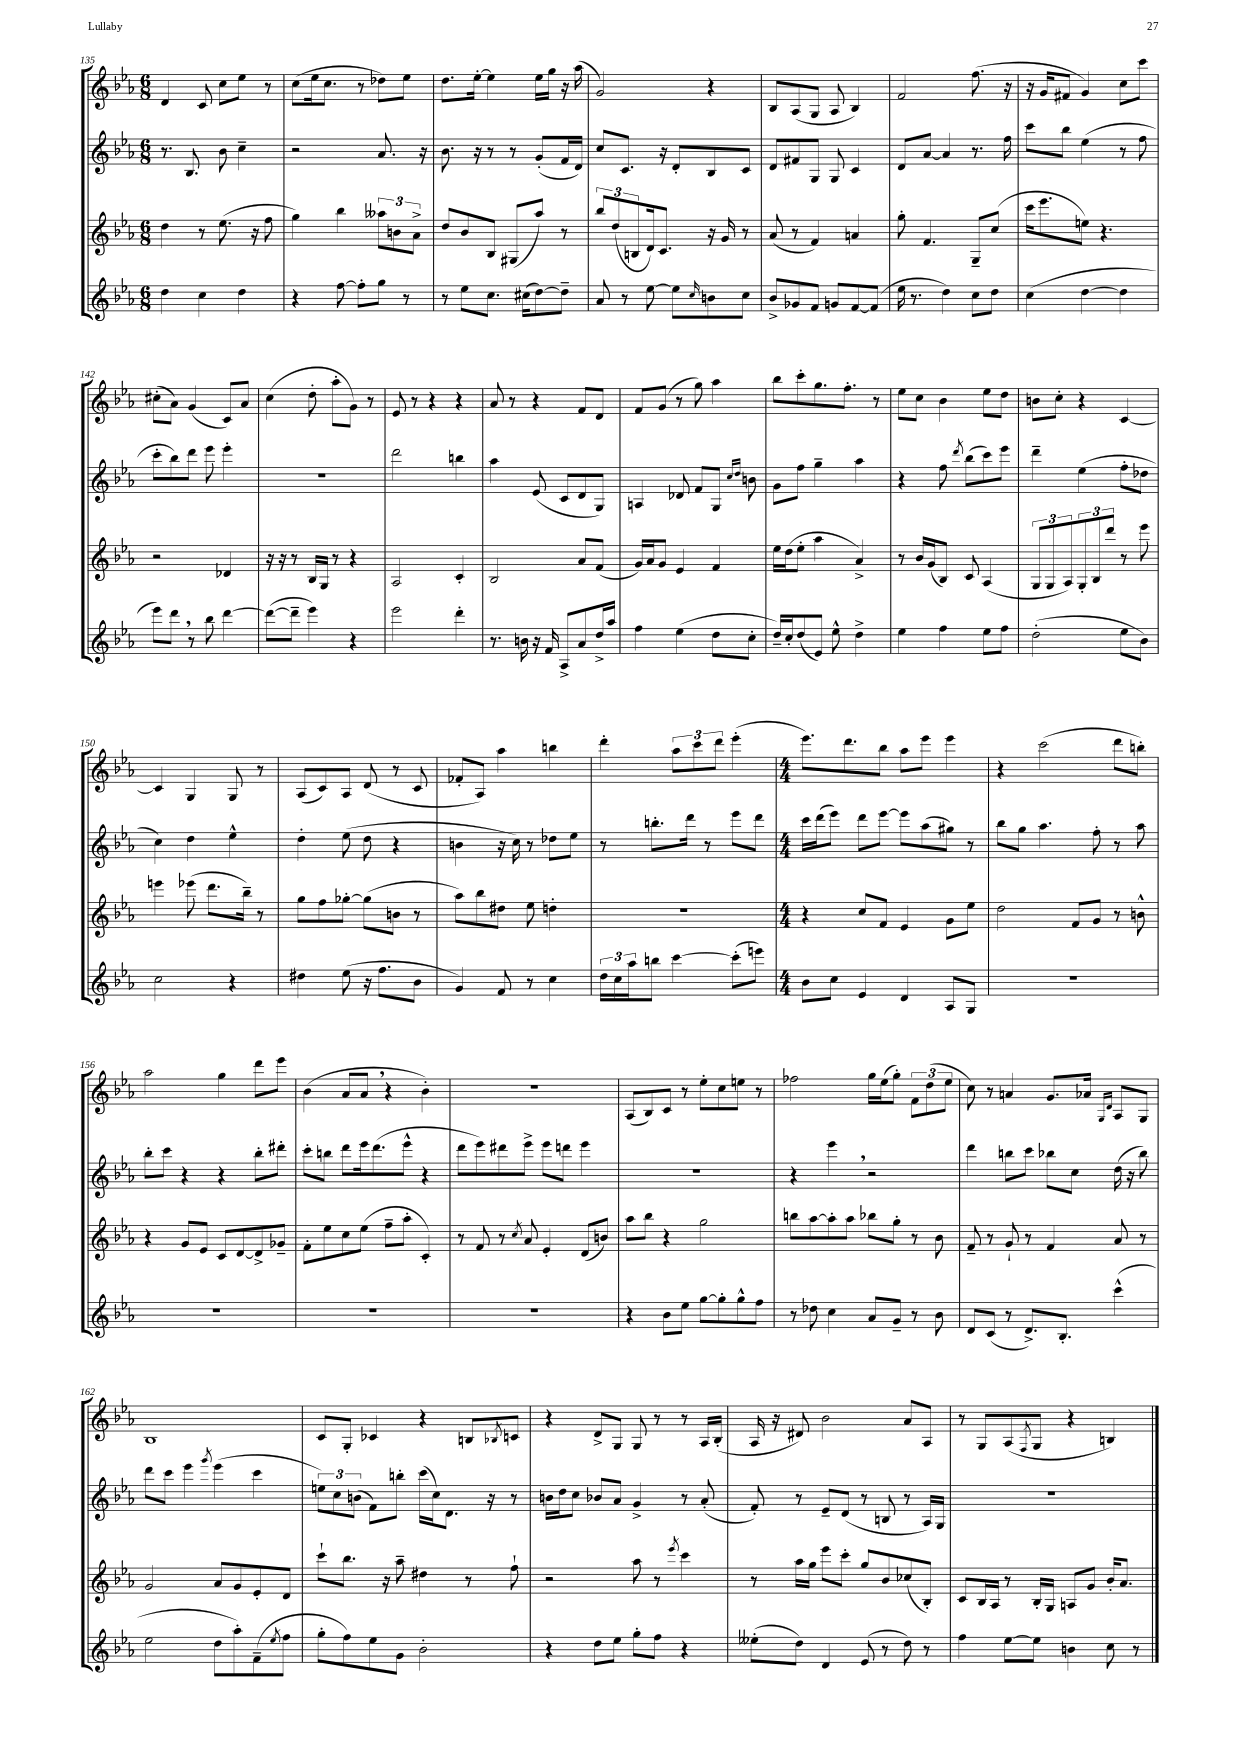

**kern	**kern	**kern	**kern
*staff4	*staff3	*staff2	*staff1
*clefG2	*clefG2	*clefG2	*clefG2
*k[b-e-a-]	*k[b-e-a-]	*k[b-e-a-]	*k[b-e-a-]
*M6/8	*M6/8	*M6/8	*M6/8
4dd\	4dd\	8.r	4d/
.	.	8.B-/	.
4cc\	8r	.	8c/
.	(8.ee-\	8b-\	8cc\L
4dd\	.	4cc~\	8ee-\J
.	16r	.	.
.	8ff\	.	8r
=	=	=	=
4r	4gg\)	2r	(8cc\L
.	.	.	16ee-\k
.	.	.	8.cc\J
[8ff\	4bb-\	.	.
8ff'\]L	.	.	8r
8gg\J	12aa--\L	8.a-/	8dd-\L)
.	12b\	.	.
8r	.	.	8ee-\J
.	12a-^\J	.	.
.	.	16r	.
=	=	=	=
8r	8dd/L	8.b-\	8.dd\L
8ee-\L	8b-/	.	.
.	.	16r	[16ee-'\Jk
8.cc\J	8B-/J	8r	4ee-\]
.	(8G#/L	8r	.
(16cc#\LK	.	.	.
[8dd\)	8aa-/J)	(8g'/L	16ee-\LL
.	.	.	16gg\JJ
8dd~\]J	8r	16f/L	16r
.	.	16d/JJ)	(16aa-\
=	=	=	=
8a-/	12bb-/L	8cc/L	2g/)
.	(12dd/	.	.
8r	.	8.c/J	.
.	12B/	.	.
[8ee-\	16d/k)	.	.
.	8.c/J	16r	.
8ee-\]L	.	8d'/L	.
16qqcc/	.	.	.
8b\	16r	8B-/	4r
.	16g/	.	.
8cc\J	8r	8c/J	.
=	=	=	=
8b-^/L	(8a-/	8d/L	8B-/L
8g-/	8r	8f#/	(8A-/
8f/J	4f/)	8G/J	8G/J
8g/L	.	8G/	8A-/
[8f/	4a/	4c/	4B-/)
(8f/]J	.	.	.
=	=	=	=
16ee-\	8gg'\	8d/L	2f/
8.r	.	.	.
.	4.f/	[8a-/J	.
4dd\)	.	4a-/]	.
8cc\L	8G~/L	8.r	(8.ff\
8dd\J	(8cc/J	.	.
.	.	16ff\	16r
=	=	=	=
(4cc\	16ccc\LK	8ccc\L	16r
.	8.eee-\	.	16g/LK
.	.	8bb-\J	8f#/J
[4dd\	8ee\J)	(4ee-\	4g/)
.	4.r	.	.
4dd\]	.	8r	8cc\L
.	.	8ff\	8ccc\J
=	=	=	=
8eee-\L)	2r	8ccc'\L	(8cc#'\L
8ddd\J	.	8bb-\)	8a-\J)
8r	.	8ddd\J	(4g/
8bb-\	.	8eee-\	.
[4ddd\	4d-/	4eee-'\	8c/L)
.	.	.	8a-/J
=	=	=	=
(8ddd\_L	16r	2.r	(4cc\
.	16r	.	.
8ddd~\]J	8r	.	.
4eee-\)	16B-/LL	.	8dd'\
.	16G/JJ	.	.
.	8r	.	8aa-'\L
4r	4r	.	8g\J)
.	.	.	8r
=	=	=	=
2eee-\	2A-/	2ddd\	8e-/
.	.	.	8r
.	.	.	4r
4ddd'\	4c'/	4bb\	4r
=	=	=	=
8.r	2B-/	4aa-\	8a-/
.	.	.	8r
16b\	.	.	.
16r	.	(8e-/	4r
16f/	.	.	.
8A-^/L	.	8c/L	.
8a-/	8a-/L	8d/	8f/L
16dd^/L	(8f/J	8G/J)	8d/J
16aa-/JJ	.	.	.
=	=	=	=
4ff\	16g/LL)	4A/	8f/L
.	16a-/J	.	.
.	8g/J	.	(8g/J
(4ee-\	4e-/	8d-/	8r
.	.	8f/L	8gg\)
8dd\L	4f/	8G/J	4aa-\
.	.	16qqcc/LL	.
.	.	16qqdd/JJ	.
8cc'\J	.	8b\	.
=	=	=	=
16dd~/LL)	16ee-\LL	8g\L	8bb-\L
16cc'/J	(16dd\J	.	.
(8dd/	8ee-'\J	8ff\J	8ccc'\
8e-/J)	4aa-\	4gg~\	8.gg\
8ee-^^\	.	.	.
.	.	.	8.ff'\J
4dd^\	4a-^/)	4aa-\	.
.	.	.	8r
=	=	=	=
4ee-\	8r	4r	8ee-\L
.	16b-/LL	.	8cc\J
.	(16g/J	.	.
4ff\	8B-/J)	8ff\	4b-\
.	.	8qddd/	.
.	8c/	(8bb-\L	.
8ee-\L	(4A-/	8ccc\)	8ee-\L
8ff\J	.	8eee-\J	8dd\J
=	=	=	=
(2dd'\	12G/L	4ddd~\	8b\L
.	12G/	.	.
.	.	.	8cc'\J
.	12A-/)	.	.
.	12G'/	(4ee-\	4r
.	12B-/	.	.
.	12ddd/J	.	.
8ee-\L	8r	8ff'\L	[4c/
8b-\J)	8eee-\	8dd-\J	.
=	=	=	=
2cc\	4eee\	4cc\)	4c/]
.	(8eee-\	4dd\	4G/
.	8.ddd\L	.	.
4r	.	4ee-^^\	8G/
.	16bb-~\Jk)	.	.
.	8r	.	8r
=	=	=	=
4dd#\	8gg\L	4dd'\	(8A-/L
.	8ff\	.	8c/)
(8ee-\	[8gg-'\J	(8ee-\	8A-/J
16r	(8gg-\]L	8dd\	(8d/
8.ff\L	.	.	.
.	8b\J	4r	8r
8b-\J	8r	.	8c/
=	=	=	=
4g/)	8aa-\L)	4b\	8f-'/L
.	8bb-\	.	8A-/J)
8f/	8dd#\J	16r	4aa-\
.	.	16cc\)	.
8r	8ee-\	8r	.
4cc\	4dd'\	8dd-\L	4bb\
.	.	8ee-\J	.
=	=	=	=
24dd\LL	2.r	8r	4ddd'\
24cc\	.	.	.
24aa-\J	.	.	.
8bb\J	.	8.bb'\L	.
[4ccc\	.	.	12aa-\L
.	.	16ddd\Jk	.
.	.	.	12ccc\
.	.	8r	.
.	.	.	12ddd\J
(8ccc'\]L	.	8eee-\L	(4eee-'\
8eee\J)	.	8ddd\J	.
=	=	=	=
*M4/4	*M4/4	*M4/4	*M4/4
8b-\L	4r	16ccc\LL	8.eee-\L)
.	.	(16ddd\J	.
8cc\J	.	8eee-\J)	.
.	.	.	8.ddd\
4e-/	8cc/L	8ddd\L	.
.	8f/J	[8eee-\J	8bb-\J
4d/	4e-/	8eee-\]L	8aa-\L
.	.	(8aa-\	8eee-\J
8A-/L	8g\L	8gg#\J)	4eee-\
8G/J	8ee-\J	8r	.
=	=	=	=
1r	2dd\	8bb-\L	4r
.	.	8gg\J	.
.	.	4.aa-\	(2ccc\
.	8f/L	.	.
.	8g/J	8ff'\	.
.	8r	8r	8ddd\L
.	8b^^\	8aa-\	8bb'\J)
=	=	=	=
1r	4r	8bb-'\L	2aa-\
.	.	8ccc\J	.
.	8g/L	4r	.
.	8e-/J	.	.
.	8c/L	4r	4gg\
.	[8d/	.	.
.	8d^/]	8bb-'\L	8ddd\L
.	8g-~/J	8ddd#'\J	8eee-\J
=	=	=	=
1r	8f'\L	8ccc'\L	(4b-\
.	8ee-\	8bb\J	.
.	8cc\	8ddd\L	8a-/L
.	(8ee-\J	16eee-\k	8a-/J
.	.	(8.ddd\	.
.	8ff~\L	.	4r
.	8aa-'\J	8eee-^^\J	.
.	4c'/)	4r	4b-'\)
=	=	=	=
1r	8r	8ddd\L	1r
.	8f/	8eee-\)	.
.	8r	8ddd#\	.
.	8qcc/	.	.
.	8a-/	8eee-^\J	.
.	4e-'/	8eee-\L	.
.	.	8ddd\J	.
.	(8d/L	4eee-\	.
.	8b/J)	.	.
=	=	=	=
4r	8aa-\L	1r	(8A-/L
.	8bb-\J	.	8B-/)
8b-\L	4r	.	8c/J
8ee-\J	.	.	8r
[8gg\L	2gg\	.	8ee-'\L
8gg'\]	.	.	8cc\
8gg^^\	.	.	8ee\J
8ff\J	.	.	8r
=	=	=	=
8r	8bb\L	4r	2ff-\
8dd-\	[8aa-\	.	.
4cc\	8aa-'\]	4eee-\	.
.	8aa-\J	.	.
8a-/L	8bb-\L	2r	16gg\LL
.	.	.	(16ee-\J
8g~/J	8gg'\J	.	8gg'\J)
8r	8r	.	12f\L
.	.	.	(12dd\
8b-\	8b-\	.	.
.	.	.	12ee-\J
=	=	=	=
8d/L	8f~/	4ddd\	8cc\)
(8c/J	8r	.	8r
8r	8g`/	8bb\L	4a/
8.d^/L)	8r	8ccc\J	.
.	4f/	8bb-\L	8.g/L
8.B-'/J	.	.	.
.	.	8cc\J	.
.	.	.	16a-/Jk
.	.	.	16qqG/LL
.	.	.	16qqd/JJ
(4ccc^^\	8a-/	(16dd\	8A-/L
.	.	16r	.
.	8r	8bb-\)	8G/J
=	=	=	=
2ee-\	2g/	8ddd\L	1B-
.	.	8ccc\J	.
.	.	4eee-\	.
.	.	8qggg/	.
8dd\L	8a-/L	(4eee-\	.
8aa-'\)	8g/	.	.
(8f~\	8e-'/	4ccc\	.
8qee-/	.	.	.
8ff\J	8d/J	.	.
=	=	=	=
8gg'\L	8ccc`\L	12ee\L)	8c/L
.	.	12cc\	.
8ff\)	8.bb-\J	.	8G'/J
.	.	(12b\J	.
8ee-\	.	8f\L)	4c-/
.	16r	.	.
8g\J	8aa-~\	8bb'\J	.
2b-'\	4dd#\	(16ccc\LL	4r
.	.	16cc\J)	.
.	.	8.d\J	.
.	8r	.	8B/L
.	.	16r	.
.	.	.	8qB-/
.	8ff`\	8r	8c/J
=	=	=	=
4r	2r	16b\LL	4r
.	.	16dd\J	.
.	.	8cc\J	.
8dd\L	.	8b-/L	8d^/L
8ee-\J	.	8a-/J	8G/J
8gg'\L	8aa-\	4g^/	8G/
8ff\J	8r	.	8r
.	8qeee-/	.	.
4r	4ccc\	8r	8r
.	.	(8a-'/	16A-/LL
.	.	.	(16B-'/JJ
=	=	=	=
(8ee--'\L	8r	8f'/)	16A-/
.	.	.	16r
8dd\J)	16aa-\LL	8r	8d#/)
.	16gg\JJ	.	.
4d/	8eee-\L	8e-~/L	2b-\
.	8ccc'\J	(8d/J	.
(8e-/	8gg/L	8r	.
8r	8b-/	8B/	.
8dd\)	(8cc-/	8r	8a-/L
8r	8B-'/J)	16A-/LL)	8A-/J
.	.	16G/JJ	.
=	=	=	=
4ff\	8c/L	1r	8r
.	16B-/L	.	8G/L
.	16A-/JJ	.	.
[8ee-\L	8r	.	(8A-/
.	.	.	8qF/
8ee-\]J	16B-'/LL	.	8G/J
.	16G/JJ	.	.
4b\	8A/L	.	4r
.	8g/J	.	.
8cc\	16b-'/LK	.	4B/)
.	8.a-/J	.	.
8r	.	.	.
==	==	==	==
*-	*-	*-	*-
